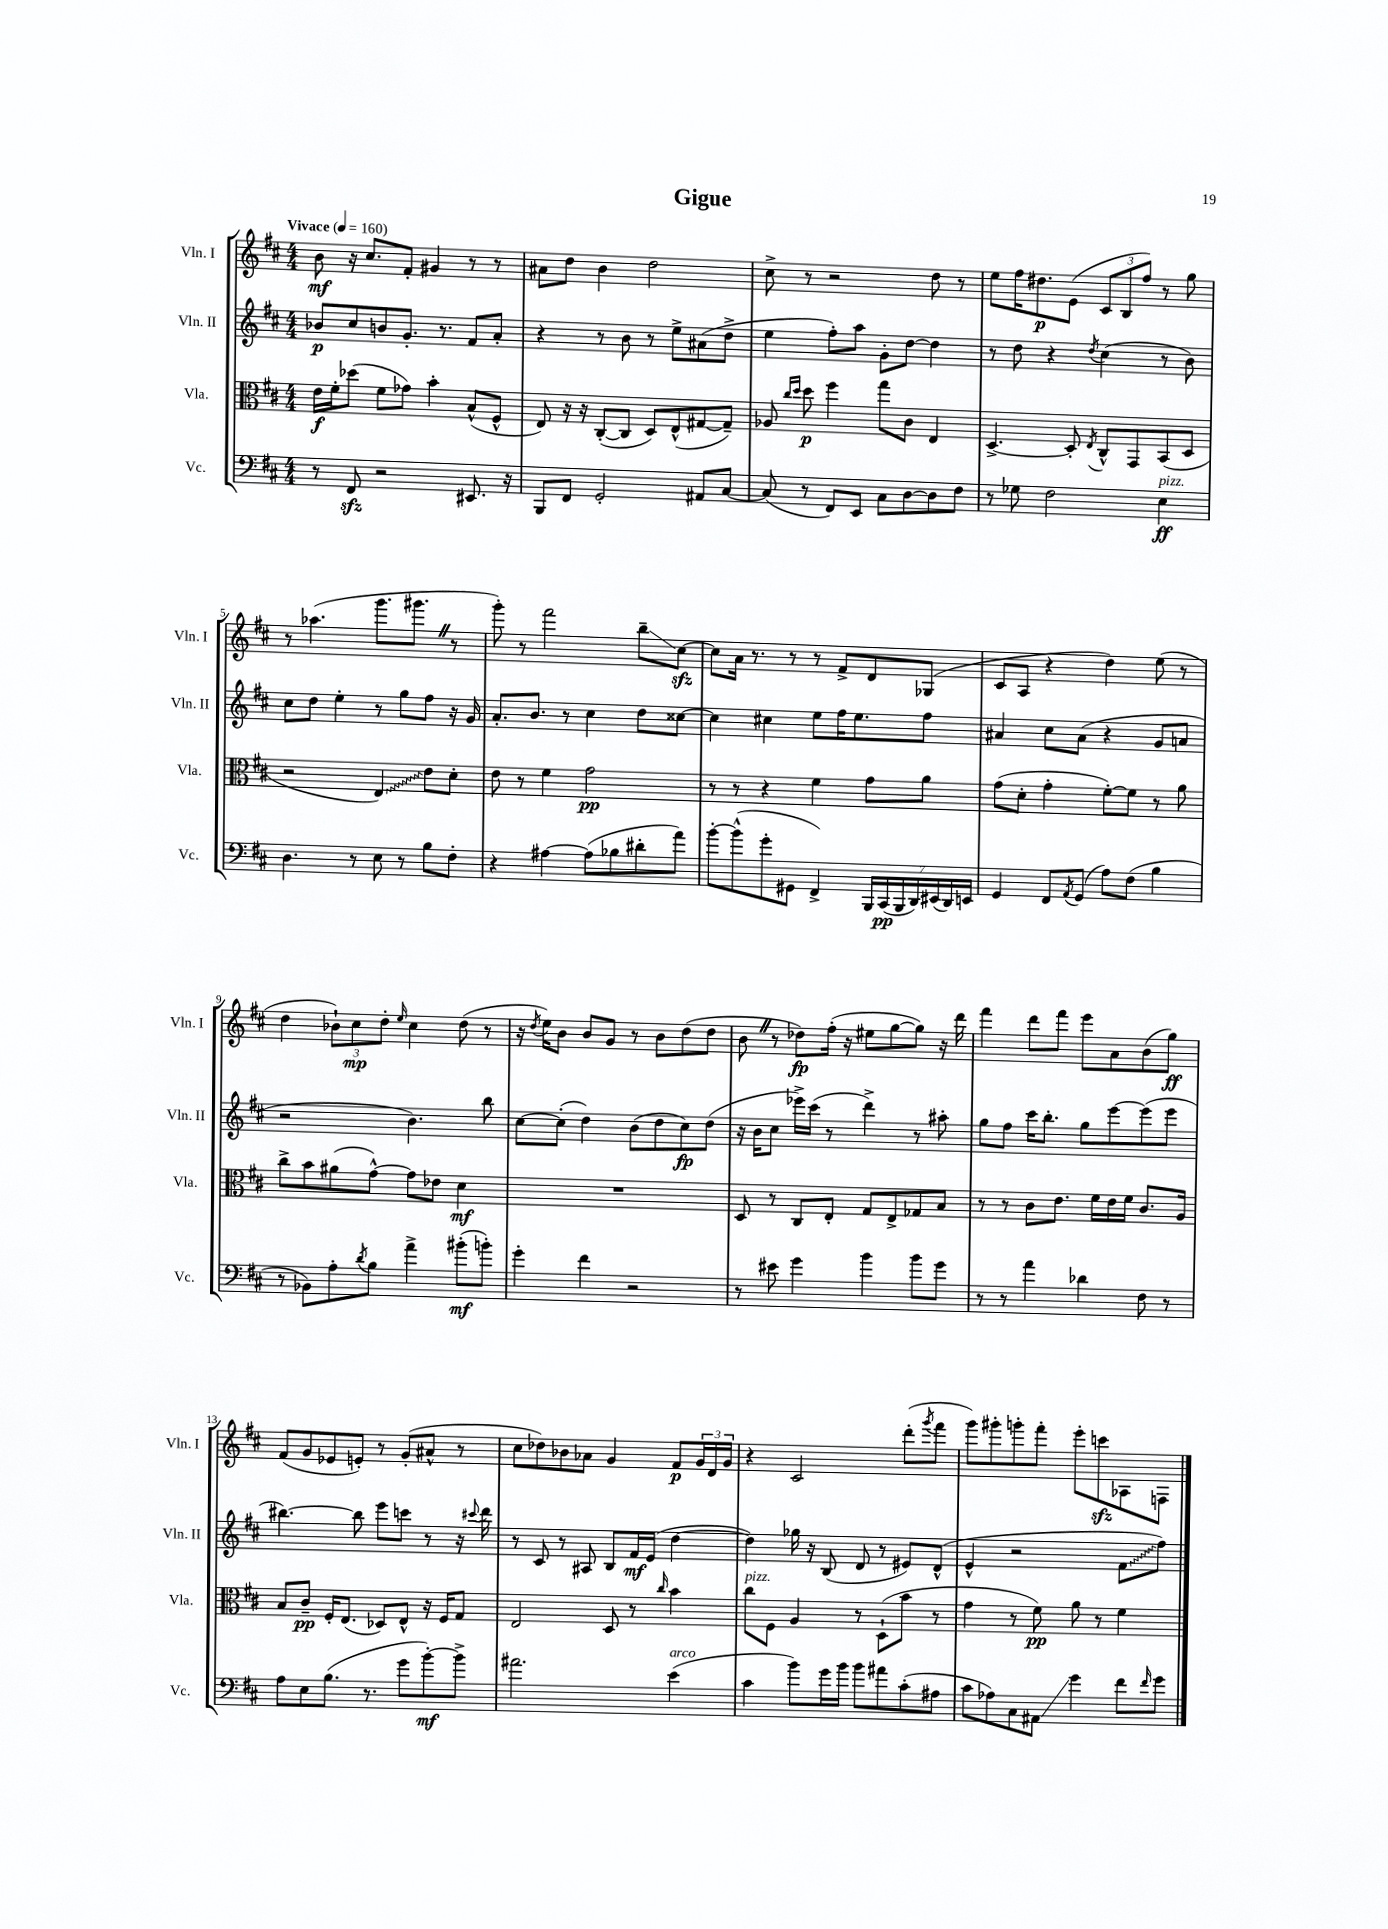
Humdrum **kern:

**kern	**kern	**kern	**kern
*staff4	*staff3	*staff2	*staff1
*clefF4	*clefC3	*clefG2	*clefG2
*k[f#c#]	*k[f#c#]	*k[f#c#]	*k[f#c#]
*M4/4	*M4/4	*M4/4	*M4/4
*MM160	*MM160	*MM160	*MM160
8r	16e	8b-	8b
.	16f#'	.	.
8FF#	(8dd-	8cc#	16r
.	.	.	8.cc#
2r	8f#	8b	.
.	8g-)	8.g'	8f#'
.	4b'	.	4g#
.	.	8.r	.
8.EE#	(8B^^	8f#	8r
.	8F#^^	8a'	8r
16r	.	.	.
=	=	=	=
8BBB	8E)	4r	8a#
8FF#	16r	.	8dd
.	16r	.	.
2GG'	([8C#'	8r	4b
.	8C#]	8b	.
.	8D)	8r	2dd
.	(8E^^	8ee^	.
8AA#	[8G#	(8a#	.
[8C#	8G#~])	8dd^	.
=	=	=	=
(8C#]	8A-	4ee	8cc#^
.	16qqcc#	.	.
.	16qqdd	.	.
8r	8dd	.	8r
8FF#)	4ff#	8ff#')	2r
8EE	.	8aa	.
8C#	8gg	8g'	.
[8D	8c#	[8dd	.
8D]	4E	4dd]	8dd
8F#	.	.	8r
=	=	=	=
8r	[4.D^	8r	8ee
8G-	.	8dd	16ff#
.	.	.	8.dd#
2F#	.	4r	.
.	8D']	.	(8e
.	8qE	8qdd	.
.	8C#^^	(4cc#	12c#
.	.	.	12B
.	8GG	.	.
.	.	.	12ff#)
4E	(8BB	8r	8r
.	8D	8b)	8gg
=	=	=	=
4.D	2r	8cc#	8r
.	.	8dd	(4.aa-
.	.	4ee'	.
8r	.	.	.
8E	4E)	8r	8.ggg
8r	.	8gg	.
.	.	.	8.ggg#
8B	8e	8ff#	.
8F#'	8d'	16r	8r
.	.	16g	.
=	=	=	=
4r	8e	8.a'	8ggg')
.	8r	.	8r
.	.	8.b	.
[4A#	4f#	.	2fff#
.	.	8r	.
(8A#]	2g	4cc#	.
8B-	.	.	.
8d#'	.	8dd	8bb~
8a)	.	[8cc##	[8cc#
=	=	=	=
[8b'	8r	4cc##]	8cc#]
(8b^^]	8r	.	16a
.	.	.	8.r
8g'	4r	4cc#	.
8GG#	.	.	8r
4FF#^)	4f#	8ee	8r
.	.	16ff#	8f#^
.	.	8.ee	.
28BBB	8g	.	8d
(28CC#	.	.	.
28BBB	.	.	.
28DD)	.	.	.
.	8a	8ff#	(8G-
(28EE#	.	.	.
28DD)	.	.	.
28EE	.	.	.
=	=	=	=
4GG	(8g	4a#	8c#
.	8d'	.	8A
8FF#	4g'	8cc#	4r
8qAA	.	.	.
(8GG	.	(8a#	.
8A)	[8f#')	4r	4dd)
(8F#	8f#]	.	.
4B	8r	8g	(8ee
.	8a	8a	8r
=	=	=	=
8r	8cc#^	2r	4dd
8BB-)	8b	.	.
8A'	(8a#	.	12b-`)
.	.	.	12cc#
8qd	.	.	.
8B	[8g^^)	.	.
.	.	.	12dd'
.	.	.	16qqee
4a^	8g]	4.b)	4cc#
.	8e-	.	.
(8b#'	4d	.	(8dd
8b')	.	8bb	8r
=	=	=	=
4g'	1r	[8cc#	16r
.	.	.	8qdd
.	.	.	16ee)
.	.	(8cc#']	8b
4f#	.	4dd)	8b
.	.	.	8g
2r	.	(8b	8r
.	.	8dd	8b
.	.	8cc#)	(8dd
.	.	(8dd	8dd
=	=	=	=
8r	8D	16r	8b
.	.	16b	.
8e#	8r	8cc#	8r
4g	8C#	16eee-^)	8dd-)
.	.	(16ccc#	.
.	8E'	8r	(16ff#'
.	.	.	16r
4b	8G	4ddd^)	8ee#
.	8E^	.	[8gg
8b	8G-	8r	8gg])
8g	8B	8aa#'	16r
.	.	.	16ddd
=	=	=	=
8r	8r	8gg	4fff#
8r	8r	8ff#	.
4a	8c#	16ccc#	8ddd
.	.	8.bb'	.
.	8.e	.	8fff#
4d-	.	8gg	8eee
.	16f#	.	.
.	16e	[8eee	8a
.	16f#	.	.
8F#	8.c#	(8eee]	(8b
8r	.	8eee	8gg)
.	16A	.	.
=	=	=	=
8A	8B	[4.bb#)	(8f#
8E	8c#~	.	8g
(8.B	16F#'	.	8e-
.	(8.E	.	.
.	.	8bb#]	8e')
8.r	.	.	.
.	8D-)	8eee	8r
8g	8E^^	8ccc	(8g'
[8b')	16r	8r	8a#^^
.	16F#	.	.
8b^]	8G	16r	8r
.	.	8qqccc#	.
.	.	16ddd	.
=	=	=	=
2.a#	2E	8r	8cc#
.	.	8c#	8dd-)
.	.	8r	8b-
.	.	8A#	8a-
.	8D	8B	4g
.	8r	16f#	.
.	.	(16e	.
.	16qqcc#	.	.
(4e	4b	[4dd	8f#
.	.	.	24g
.	.	.	24d
.	.	.	24g
=	=	=	=
4c#	8cc#	4dd])	4r
.	8F#	.	.
8b)	4A	16gg-	2c#
.	.	16r	.
16g	.	(8B	.
16b	.	.	.
8b	8r	8d	.
8a#	(8D`	8r	.
(8c#'	8b	8e#)	(8ddd'
.	.	.	8qggg
8A#	8r	(8d^^	8fff#
=	=	=	=
8c#	4g	4e^^	8ggg)
8A-)	.	.	8ggg#'
8C#	8r	2r	8ggg'
8AA#	8f#)	.	8fff#'
4g	8a	.	8eee'
.	8r	.	8ccc
8f#	4f#	8f#	8A-
16qqf#	.	.	.
8g	.	8ff#)	8F
==	==	==	==
*-	*-	*-	*-
